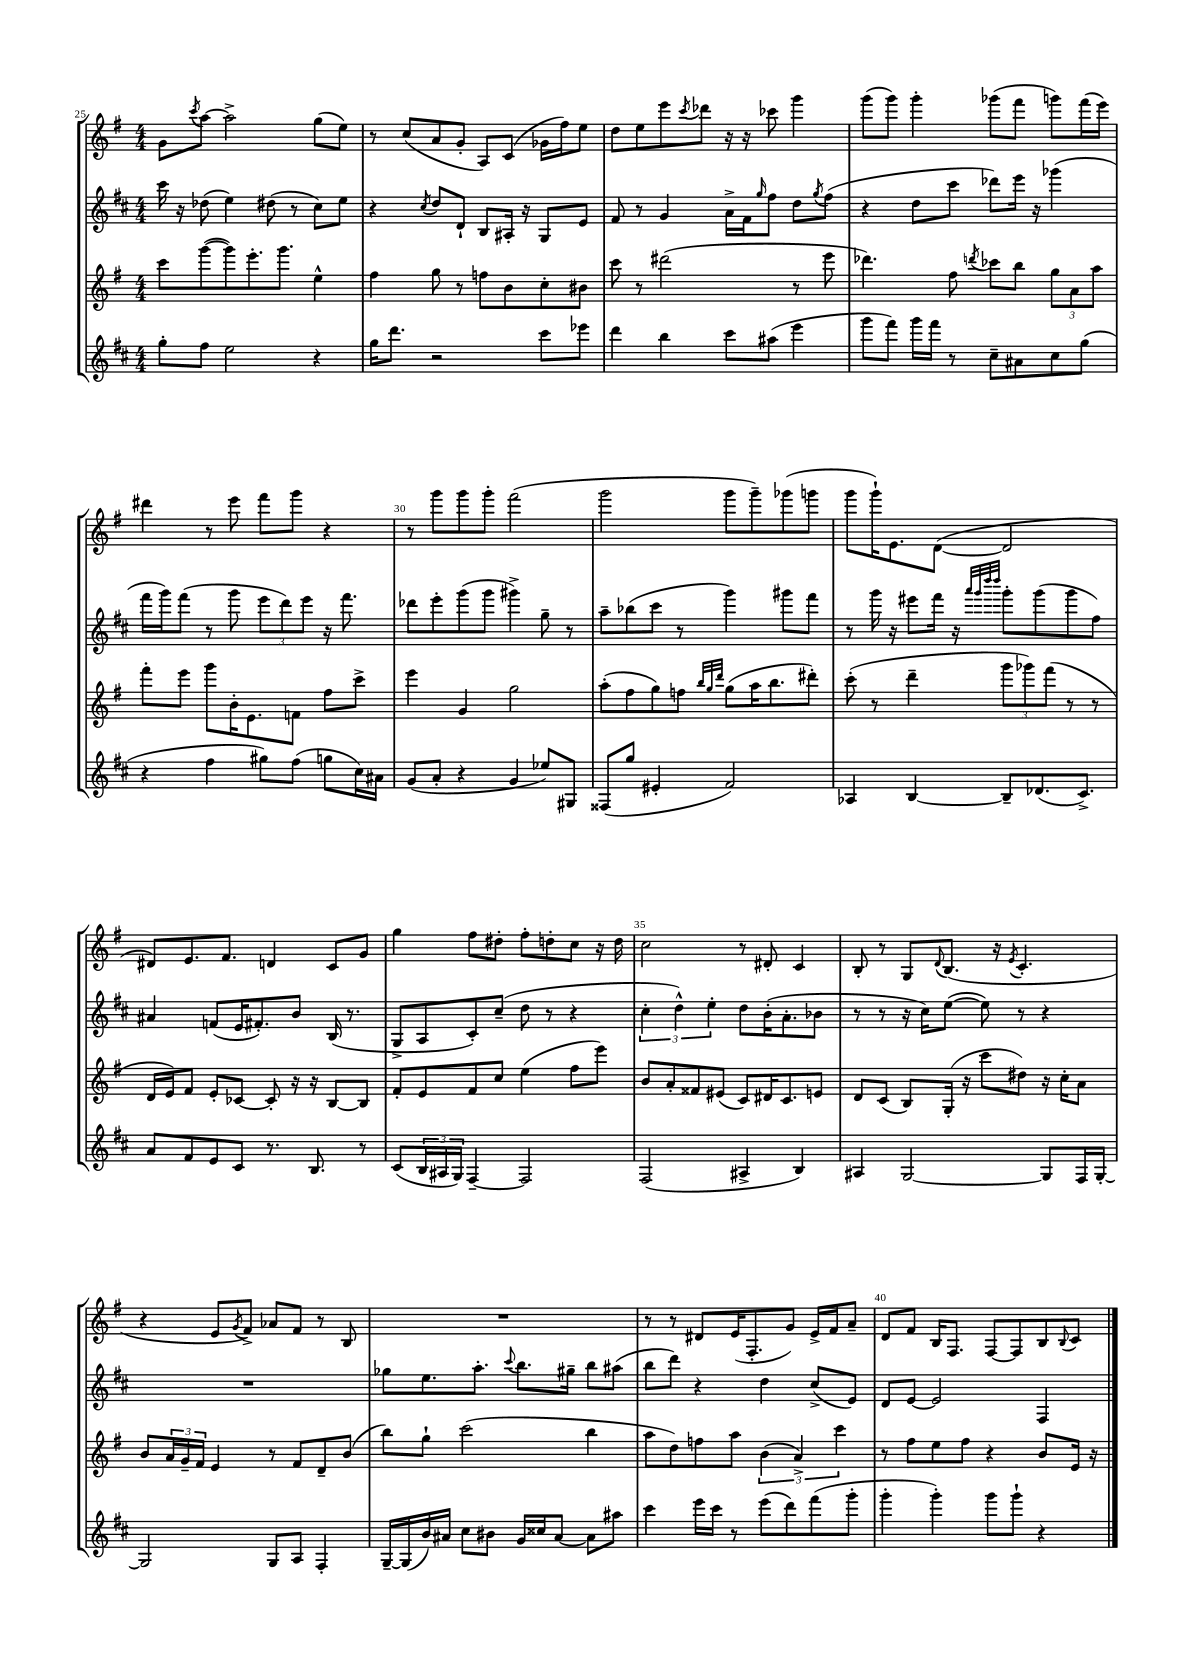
<<
\new StaffGroup <<
\new Staff = "s0" {
    \clef treble \key g \major \numericTimeSignature \time 4/4
    g'8 \acciaccatura { c'''8 } a''8~ a''2-> g''8( e''8) |
    r8 c''8( a'8 g'8-. a8) c'8( ges'16 fis''16) e''8 |
    d''8 e''8 e'''8 \acciaccatura { c'''8 } des'''8 r16 r16 ces'''8 g'''4 |
    g'''8( g'''8) g'''4-. ges'''8( fis'''8 g'''8) fis'''16( e'''16) |
    dis'''4 r8 e'''8 fis'''8 g'''8 r4 |
    r8 g'''8 g'''8 g'''8-. fis'''2( |
    g'''2 g'''8 g'''8--) ges'''8( g'''8 |
    g'''8 g'''16-!) e'8. d'8~( d'2 |
    dis'8) e'8. fis'8. d'4 c'8 g'8 |
    g''4 fis''8 dis''8-. fis''8-. d''8-. c''8 r16 d''16 |
    c''2 r8 dis'8-. c'4 |
    b8-. r8 g8 \appoggiatura { d'8 } b8.( r16 \acciaccatura { e'8 } c'4.-. |
    r4 e'8 \acciaccatura { g'8 } fis'8->) aes'8 fis'8 r8 b8 |
    R1 |
    r8 r8 dis'8 e'16( fis8.-. g'8) e'16-> fis'16 a'8-- |
    d'8 fis'8 b16 fis8. fis8~ fis8 b8 \appoggiatura { b8 } c'8 \bar "|." |
}
\new Staff = "s1" {
    \clef treble \key d \major \numericTimeSignature \time 4/4
    cis'''16 r16 des''8( e''4) dis''8( r8 cis''8) e''8 |
    r4 \acciaccatura { cis''8 } d''8 d'8-! b8 ais16-. r16 g8 e'8 |
    fis'8 r8 g'4 a'16-> fis'16 \grace { g''16 } fis''8 d''8 \acciaccatura { g''8 } fis''8( |
    r4 d''8 cis'''8 des'''8) e'''16 r16 ges'''4( |
    fis'''16 g'''16) fis'''8( r8 g'''8 \tuplet 3/2 { e'''8 d'''8) e'''8 } r16 fis'''8. |
    des'''8 e'''8-. g'''8( g'''8 gis'''4->) g''8-- r8 |
    a''8-- bes''8( cis'''8 r8 g'''4) gis'''8 fis'''8 |
    r8 g'''16 r16 eis'''8 fis'''16 r16 \grace { a'''32 g'''32 d''''32 d''''32 } g'''8-. g'''8( g'''8 fis''8) |
    ais'4 f'8( e'16 fis'8.-.) b'8 b16( r8. |
    g8-> a8 cis'8-.) cis''8--( d''8 r8 r4 |
    \tuplet 3/2 { cis''4-. d''4-^) e''4-. } d''8 b'16-.( a'8.-. bes'8 |
    r8 r8 r16 cis''16) e''8~( e''8) r8 r4 |
    R1 |
    ges''8 e''8. a''8.-. \appoggiatura { cis'''8 } b''8. gis''16-- b''8 ais''8( |
    b''8 d'''8) r4 d''4 cis''8->( e'8) |
    d'8 e'8~ e'2 fis4 \bar "|." |
}
\new Staff = "s2" {
    \clef treble \key g \major \numericTimeSignature \time 4/4
    c'''8 g'''8~( g'''8) e'''8.-. g'''8. e''4-^ |
    fis''4 g''8 r8 f''8 b'8 c''8-. bis'8 |
    c'''8 r8 dis'''2( r8 e'''8 |
    des'''4.) fis''8 \acciaccatura { d'''8 } ces'''8 b''8 \tuplet 3/2 { g''8 a'8 a''8 } |
    fis'''8-. e'''8 g'''8 b'16-. e'8. f'8 fis''8 c'''8-> |
    e'''4 g'4 g''2 |
    a''8-.( fis''8 g''8) f''8 \grace { b''32 g''32 d'''32 } g''8( a''16 b''8. dis'''8-.) |
    c'''8-.( r8 d'''4-- \tuplet 3/2 { g'''8 ges'''8) fis'''8( } r8 r8 |
    d'16 e'16) fis'8 e'8-. ces'8~ ces'8-. r16 r16 b8~ b8 |
    fis'8-. e'8 fis'8 c''8 e''4( fis''8 e'''8) |
    b'8 a'8-. fisis'8 eis'8( c'8) dis'16 c'8. e'8 |
    d'8 c'8( b8) g16-.( r16 c'''8 dis''8) r16 c''16-. a'8 |
    b'8 \tuplet 3/2 { a'16 g'16-- fis'16 } e'4 r8 fis'8 d'8-- b'8( |
    b''8) g''8-! c'''2( b''4 |
    a''8 d''8) f''8 a''8 \tuplet 3/2 { b'4( a'4->) c'''4 } |
    r8 fis''8 e''8 fis''8 r4 b'8 e'16 r16 \bar "|." |
}
\new Staff = "s3" {
    \clef treble \key d \major \numericTimeSignature \time 4/4
    g''8-. fis''8 e''2 r4 |
    g''16 d'''8. r2 cis'''8 ees'''8 |
    d'''4 b''4 cis'''8 ais''8( e'''4 |
    g'''8 fis'''8) g'''16 fis'''16 r8 cis''8-- ais'8 cis''8 g''8( |
    r4 fis''4 gis''8) fis''8( g''8 cis''16) ais'16 |
    g'8( a'8-. r4 g'4 ees''8) gis8 |
    fisis8( g''8 eis'4-. fis'2) |
    aes4 b4~ b8-- des'8.( cis'8.->) |
    a'8 fis'8 e'8 cis'8 r8. b8. r8 |
    cis'8( \tuplet 3/2 { b16 ais16 g16) } fis4~-- fis2 |
    fis2( ais4-> b4) |
    ais4 g2~ g8 fis16 g16~-. |
    g2 g8 a8 fis4-. |
    g16~-- g16( b'16) ais'16 cis''8 bis'8 g'16 cisis''16 ais'8~ ais'8 ais''8 |
    cis'''4 e'''16 cis'''16 r8 e'''8( d'''8) fis'''8( g'''8-. |
    g'''4-. g'''4-.) g'''8 g'''8-! r4 \bar "|." |
}
>>
>>
\layout { \context { \Score currentBarNumber = #25 \override BarNumber.break-visibility = ##(#f #t #t) barNumberVisibility = #(every-nth-bar-number-visible 5) } }
